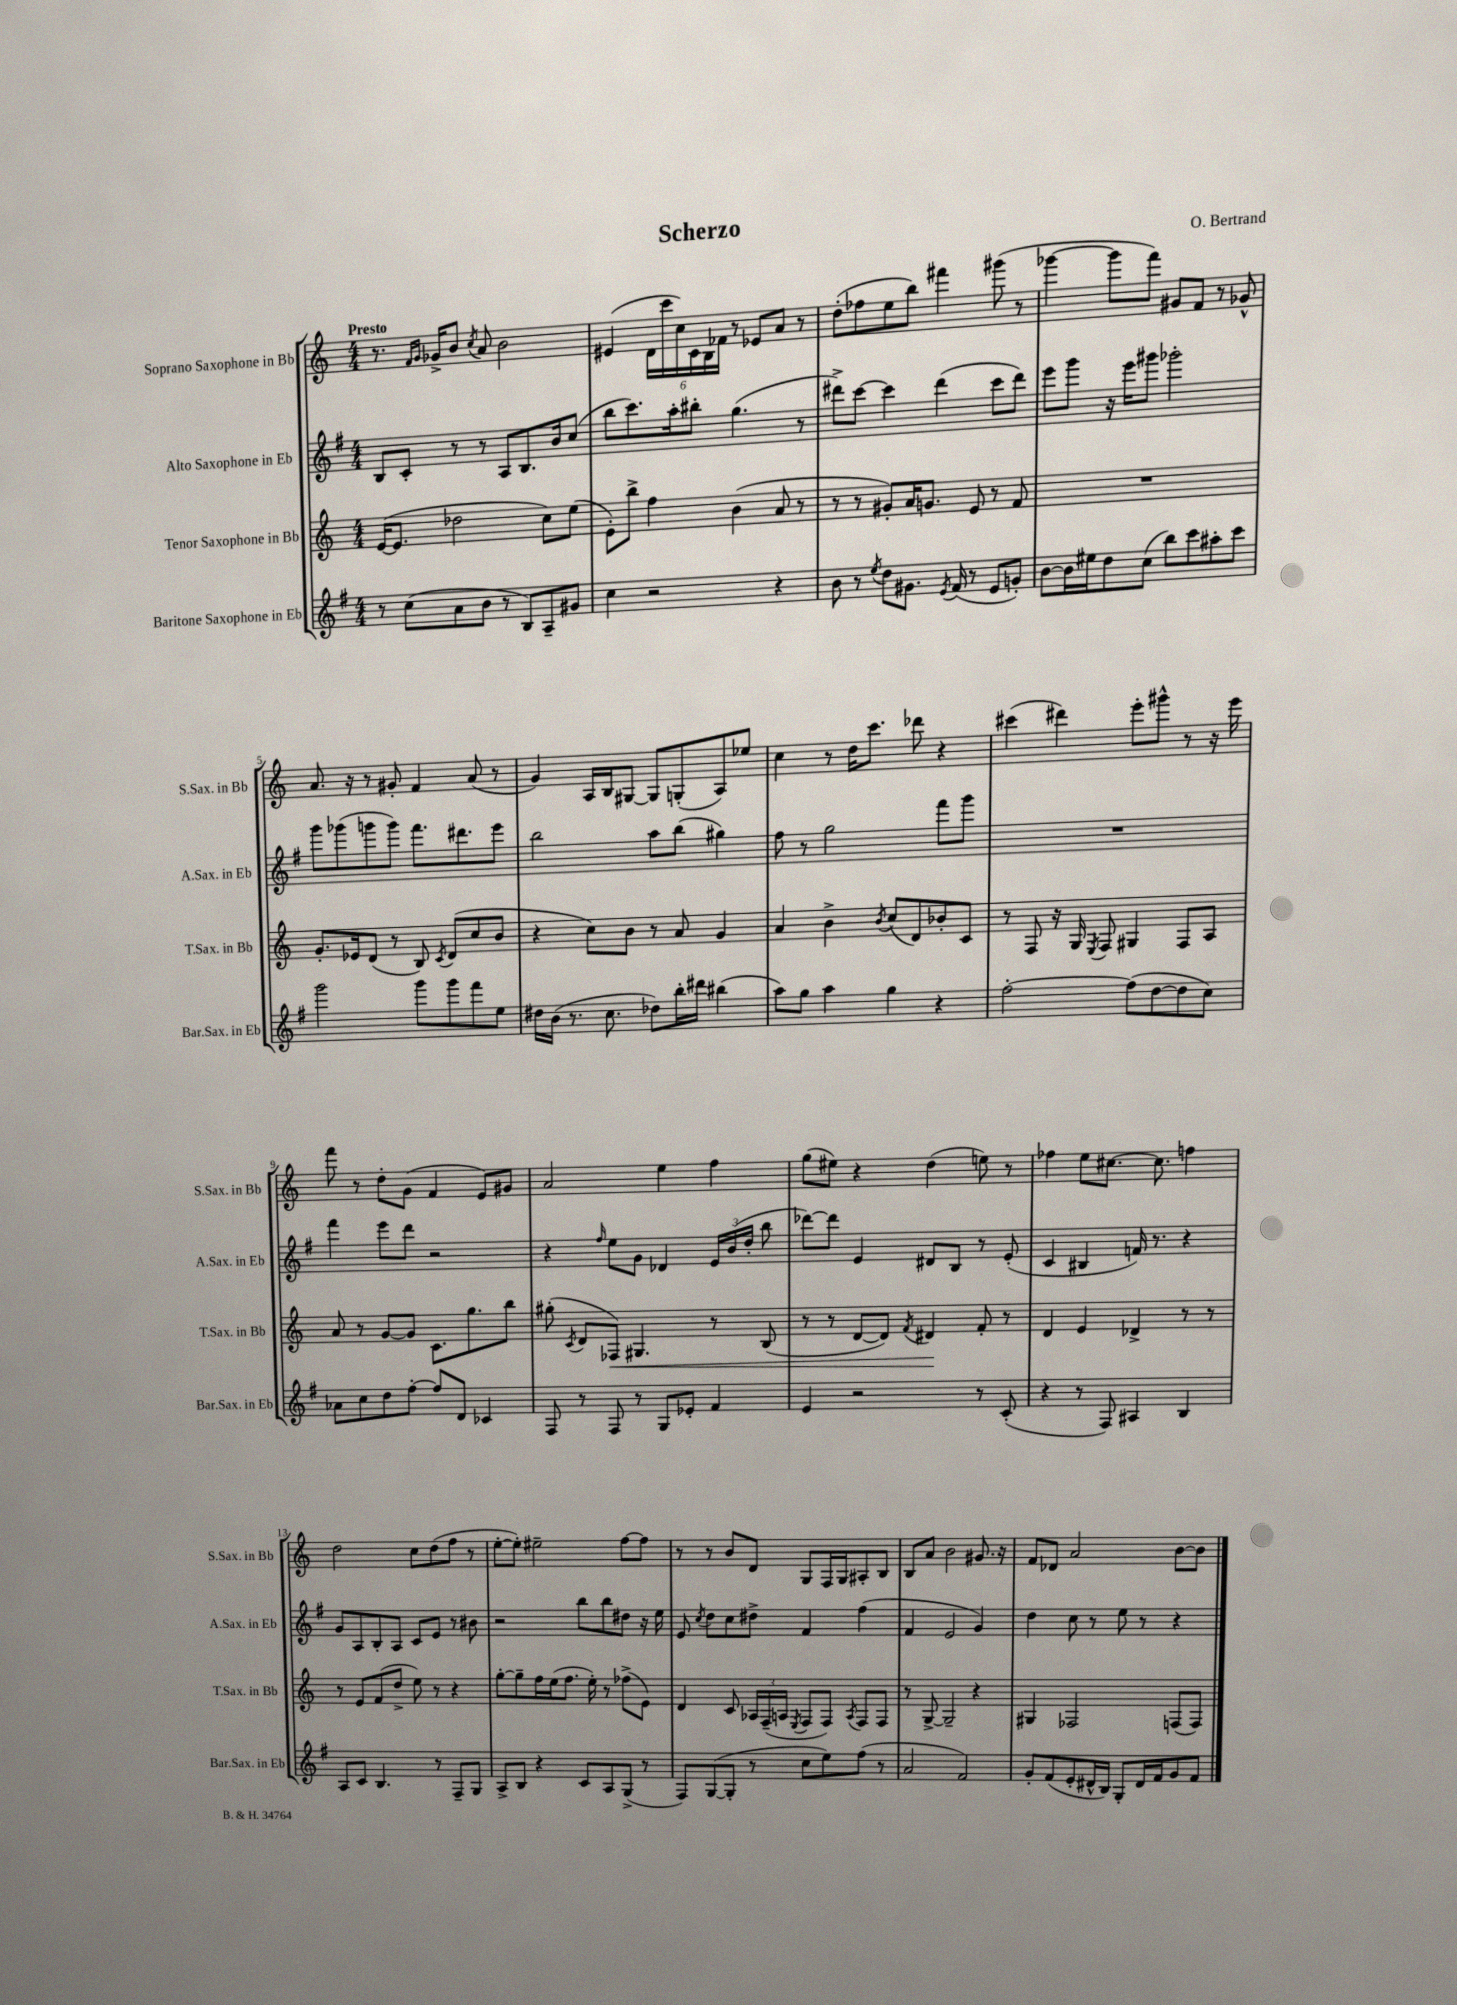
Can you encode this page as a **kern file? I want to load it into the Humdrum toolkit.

**kern	**kern	**kern	**kern
*staff4	*staff3	*staff2	*staff1
*clefG2	*clefG2	*clefG2	*clefG2
*k[f#]	*k[]	*k[f#]	*k[]
*M4/4	*M4/4	*M4/4	*M4/4
8r	([16e	8B	8.r
.	8.e]	.	.
(8cc	.	8c'	.
.	.	.	16qqf
.	.	.	16qqg
.	.	.	16g-^
8a	2dd-	8r	8b
.	.	.	8qcc
8b	.	8r	8a
8r	.	8A	2b
8B)	.	8.B	.
8A~	8cc)	.	.
.	.	16b	.
8g#	(8ee	(8cc	.
=	=	=	=
4cc	8e')	8bb	(4e#
.	8bb^	8.ccc)	.
2r	4ff	.	24d
.	.	.	24ccc
.	.	16aa'	.
.	.	.	24cc)
.	.	8bb#'	24c
.	.	.	24B
.	.	.	24f-
.	(4b	(4.gg	8r
.	.	.	8e-
4r	8a	.	8a
.	8r	8r	8r
=	=	=	=
8b	8r	8ddd#^)	(8dd'
8r	8r	[8ccc	8ff-
8qee	.	.	.
8dd	8g#')	4ccc]	8ee
8.g#	16a	.	8bb)
.	8.g	.	.
.	.	(4ddd#	4fff#
8qe	.	.	.
(16f#	.	.	.
8r	8e	.	.
8e	8r	8ccc	(8ggg#
8g')	8f	8ddd#)	8r
=	=	=	=
[8b	1r	8eee	[4ggg-
16b]	.	8ggg	.
16ee#	.	.	.
8dd	.	16r	8ggg-]
.	.	16eee	.
(8cc	.	8ggg#	8fff)
8bb)	.	2ggg-'	8g#
8ccc	.	.	8f
8aa#'	.	.	8r
8ccc	.	.	8g-^^
=	=	=	=
2ggg	8.g'	8ggg	8.a
.	.	(8ggg-	.
.	16e-	.	16r
.	(8d	8ggg	8r
.	8r	8ggg)	8g#'
8ggg	8B)	8.fff#	4f
.	8qc	.	.
8ggg	(8d	.	.
.	.	8.ddd#	.
8fff#	8cc	.	(8a
8ee	8b	8eee	8r
=	=	=	=
16dd#	4r	2bb	4g)
(16b	.	.	.
8.r	.	.	.
.	8cc)	.	16A
8.cc	.	.	16B
.	8b	.	[8G#
8dd-)	8r	8aa	8G#]
16bb'	8a	(8bb	(8G'
16ddd#	.	.	.
(4bb#	4g	4gg#)	8A)
.	.	.	8ee-
=	=	=	=
8aa)	4a	8ff#	4cc
8gg	.	8r	.
4aa	4b^	2gg	8r
.	.	.	16dd
.	.	.	8.ccc
.	8qb	.	.
4gg	(8cc	.	.
.	8d)	.	8ddd-
4r	8b-'	8fff#	4r
.	8c	8ggg	.
=	=	=	=
[2ff#'	8r	1r	(4ccc#
.	8F	.	.
.	16r	.	4ddd#)
.	16G	.	.
.	8qE	.	.
.	8F	.	.
(8ff#]	4G#	.	8eee'
[8dd	.	.	8ggg#^^
8dd]	8F	.	8r
8cc)	8A	.	16r
.	.	.	16eee
=	=	=	=
8a-	8a	4fff#	8fff
8cc	8r	.	8r
8dd	[8g	8eee	8dd'
[8ff#'	8g]	8ddd	(8g
8ff#]	8.c	2r	4f
8d	.	.	.
.	8.gg	.	.
4c-	.	.	8e)
.	8bb	.	8g#
=	=	=	=
8F#	(8gg#'	4r	2a
.	8qc	.	.
8r	8d	.	.
.	.	16qqff#	.
8F#	8F-)	8ee	.
8r	4.G#	8g	.
8G	.	4d-	4ee
8e-'	.	.	.
4f#	8r	24e	4ff
.	.	(24b	.
.	.	24dd'	.
.	(8B	8bb	.
=	=	=	=
4e	8r	[8ddd-)	(8gg
.	8r	8ddd-]	8ee#)
2r	[8d	4e	4r
.	8d])	.	.
.	8qf	.	.
.	4d#	8d#	(4dd
.	.	8B	.
8r	8f'	8r	8ee)
(8c'	8r	(8e'	8r
=	=	=	=
4r	4d	4c	4ff-
8r	4e	4B#	8ee
8F#)	.	.	[8.cc#
4A#	4d-^	16f)	.
.	.	8.r	8.cc#]
4B	8r	4r	4ff
.	8r	.	.
=	=	=	=
8A	8r	8g	2dd
8c	8e	8A	.
4.B	(8f	8B'	.
.	8dd^	8A	.
.	8ee)	8c	8cc
8r	8r	8e	(8dd
8F#~	4r	8r	8ff
8G	.	8b#	8r
=	=	=	=
8A^	[8gg'	2r	[8ee'
8B	8gg~]	.	8ee'])
4r	16ff	.	2ee#~
.	(16ee	.	.
.	8.ff	.	.
8c	.	8bb	.
.	16ee')	.	.
8A	8r	8bb	.
(8G^	(8ff-^	8dd#	[8ff
8r	8e)	16r	8ff]
.	.	16ee	.
=	=	=	=
8F#)	4d	8e	8r
.	.	8qcc	.
([8G	.	8dd	8r
8G']	8c	8cc	8b
8r	24A-	8dd#^	8d
.	(24F~	.	.
.	24A	.	.
.	8qE	.	.
8cc	8F	4f#	8G
8ee)	8F)	.	16F
.	.	.	16G
.	8qA	.	.
(8ff#	8F	(4ff#	8A#'
8r	8F	.	8B
=	=	=	=
2a	8r	4f#	8B
.	[8G^	.	8a
.	2G~]	2e	2b
2f#)	.	.	.
.	4r	4g)	8.g#
.	.	.	16r
=	=	=	=
8g'	4G#	4dd	8f
(8f#	.	.	8d-
8e'	2F-	8cc	2a
16d#^^	.	8r	.
16B)	.	.	.
8G'	.	8ee	.
16d#	.	8r	.
16f#	.	.	.
8g	(8F	4r	[8b
8f#	8F)	.	8b]
==	==	==	==
*-	*-	*-	*-
